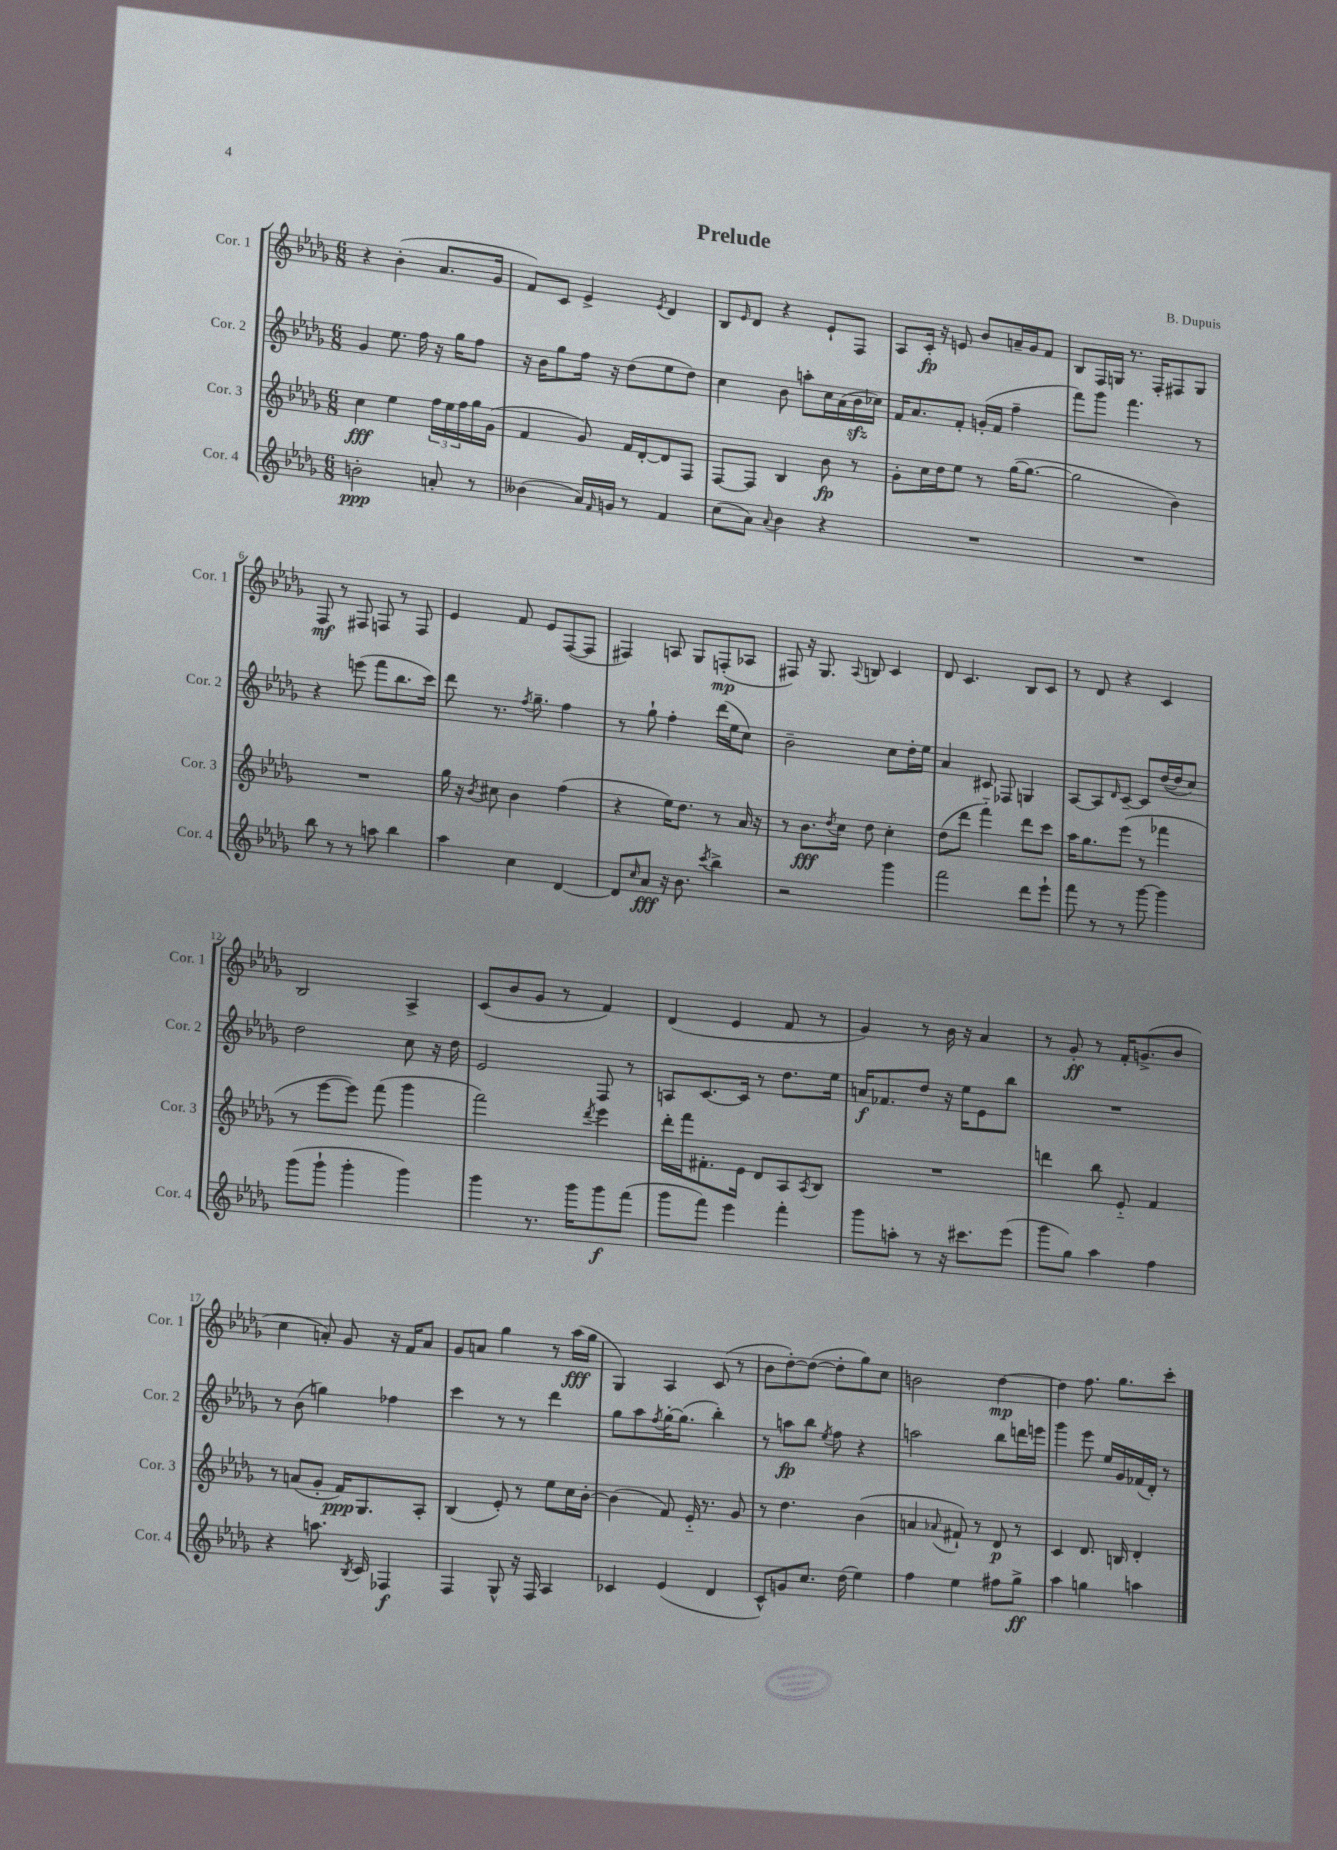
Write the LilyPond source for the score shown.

\header { title = "Prelude" composer = "B. Dupuis" }
<<
\new StaffGroup <<
\new Staff = "s0" \with { instrumentName = "Cor. 1" shortInstrumentName = "Cor. 1" } {
    \clef treble \key des \major \numericTimeSignature \time 6/8
    r4 bes'4-.( aes'8. ges'16 |
    f'8) c'8 ees'4-> \acciaccatura { ees'8 } des'4 |
    bes8 \grace { ees'16 } des'8 r4 ees'8-! f8 |
    aes8 c'16-.\fp r16 e'8 bes'8 a'16-- ges'16 f'8 |
    bes8 f16 g16 r8. f16-. fis8 g8 |
    f8\mf r8 fis8 f8 r8 f8 |
    ees'4 f'8 ees'8 f8~( f8 |
    fis4) a8 ges8 f8-.\mp( aes8 |
    fis8) r16 ges8. \appoggiatura { aes8 } b8 c'4 |
    des'8 c'4. bes8 c'8 |
    r8 des'8 r4 c'4 |
    bes2 aes4-> |
    c'8( bes'8 ges'8 r8 f'4) |
    des'4( ees'4 f'8 r8 |
    ges'4) r8 bes'16 r16 aes'4 |
    r8 ges'8-.\ff r8 f'16-. g'8.->( bes'8 |
    c''4 a'8-.) ges'8 r16 f'16 a'8 |
    ges'8 a'8 ges''4 r8 aes''16\fff( ges''16 |
    ges4) aes4 c'8( r8 |
    bes'8 des''8~-.) des''8~( des''8-. ges''8) c''8 |
    b'2 des''4~\mp |
    des''4 f''8. ges''8. c'''8-. \bar "|." |
}
\new Staff = "s1" \with { instrumentName = "Cor. 2" shortInstrumentName = "Cor. 2" } {
    \clef treble \key des \major \numericTimeSignature \time 6/8
    ges'4 ees''8. f''16 r16 ges''16 f''8 |
    r16 bes'16 ges''8 f''16 r16 des''8( ees''8 des''8) |
    c''4 bes'8 a''8-. c''16 aes'16( bes'16\sfz ces''16) |
    f'16 aes'8. f'8-. g'16-.( f'16 f''4-- |
    f'''8) ges'''8 f'''4. r8 |
    r4 e'''8( f'''8 bes''8. c'''16) |
    des'''8 r8. \acciaccatura { f''8 } ges''8.-- f''4 |
    r8 ges''8-! f''4-. des'''16( ees''16 c''8) |
    bes'2-- c''8 des''16-. ees''16 |
    aes'4 cis'8 fes8 g4 |
    aes8~ aes8 \grace { des'16 } c'8~-- c'8 des''16~( des''16 c''8) |
    des''2 c''8 r16 des''16 |
    ees'2 f8 r8 |
    a8 c'8.~ c'16 r8 des''8. ees''16 |
    a'16\f fes'8. des''8 r16 ees''16 ees'8 bes''8 |
    R2. |
    r8 bes'8( g''4) fes''4 |
    c'''4 r8 r8 des'''4 |
    ges''8 aes''8 \acciaccatura { f''8 } ges''16~-. ges''8.( bes''4-.) |
    r8 a''8\fp bes''8 \acciaccatura { ees''8 } f''8 r4 |
    a''2 bes''8 d'''16 e'''16 |
    ges'''4 ees'''8 ees''16 ges'16 fes'16( des'16-.) r8 \bar "|." |
}
\new Staff = "s2" \with { instrumentName = "Cor. 3" shortInstrumentName = "Cor. 3" } {
    \clef treble \key des \major \numericTimeSignature \time 6/8
    c''4\fff ees''4 \tuplet 3/2 { f''16 ees''16 f''16 } ges''16 ges'16( |
    f'4 ges'8) f'16 des'16~-. des'8 f8 |
    f8~ f8 bes4 bes'8\fp r8 |
    ges'8-. c''16 des''16 ees''8 r8 ges''16~( ges''8.~ |
    ges''2 bes'4) |
    R2. |
    ges''16 r16 \acciaccatura { bes'8 } cis''8 bes'4 f''4( |
    r4 ees''16) des''8. r8 aes'16 r16 |
    r8 bes'8.\fff \acciaccatura { des''8 } c''16 des''8 c''4-. |
    des''8( des'''8 f'''4-_) des'''8 c'''8 |
    aes''16 ges''8. ees'''8( r8 fes'''4 |
    r8 ees'''8~ ees'''8) f'''8( ges'''4 |
    f'''2) \acciaccatura { des'''8 } ees'''4 |
    des'''16-. f'''16 fis'8.-. ees'16 des'8 aes8 \acciaccatura { aes8 } bes8 |
    R2. |
    d'''4 bes''8 ees'8-_ f'4 |
    r8 a'8( ges'8-. f'16\ppp) ges8. aes8-. |
    bes4( ees'8-.) r8 ees''8 c''16 bes'16~-. |
    bes'4( f'8) ees'16-_ r8. ges'8 |
    r8 des''4. bes'4( |
    a'4 \appoggiatura { aes'8 } fis'8-!) r8 des'8\p r8 |
    c'4 des'8. b16 des'4-. \bar "|." |
}
\new Staff = "s3" \with { instrumentName = "Cor. 4" shortInstrumentName = "Cor. 4" } {
    \clef treble \key des \major \numericTimeSignature \time 6/8
    b'2-.\ppp a'8-. r8 |
    beses'4( aes'16) \grace { f'16 } g'16 r8 f'4 |
    c''8( aes'8) \appoggiatura { aes'8 } bes'4 r4 |
    R2. |
    R2. |
    bes''8 r8 r8 a''8 bes''4 |
    aes''4 c''4 des'4~ |
    des'8 \grace { c''16 } aes'8\fff r16 bes'8. \acciaccatura { c'''8 } bes''4-> |
    r2 ges'''4 |
    f'''2 des'''8 ees'''8-! |
    f'''8 r8 r8 ges'''8~ ges'''4 |
    ges'''8( ges'''8-! ges'''4-. ges'''4) |
    ges'''4 r8. ges'''16 ges'''8\f f'''8( |
    ges'''8 f'''8) ees'''4 f'''4-. |
    ges'''8 a''8-. r8 r16 cis'''8. ees'''8( |
    ges'''8 ges''8) aes''4 f''4 |
    r4 a''8. \acciaccatura { bes8 } c'16 fes4\f |
    f4 ges8-^ r16 f16 aes4 |
    ces'4 ees'4( des'4 |
    c'8-^) g'8 c''8. des''16( ees''4) |
    f''4 ees''4 fis''8 ges''8->\ff |
    aes''4 g''4 a''4 \bar "|." |
}
>>
>>
